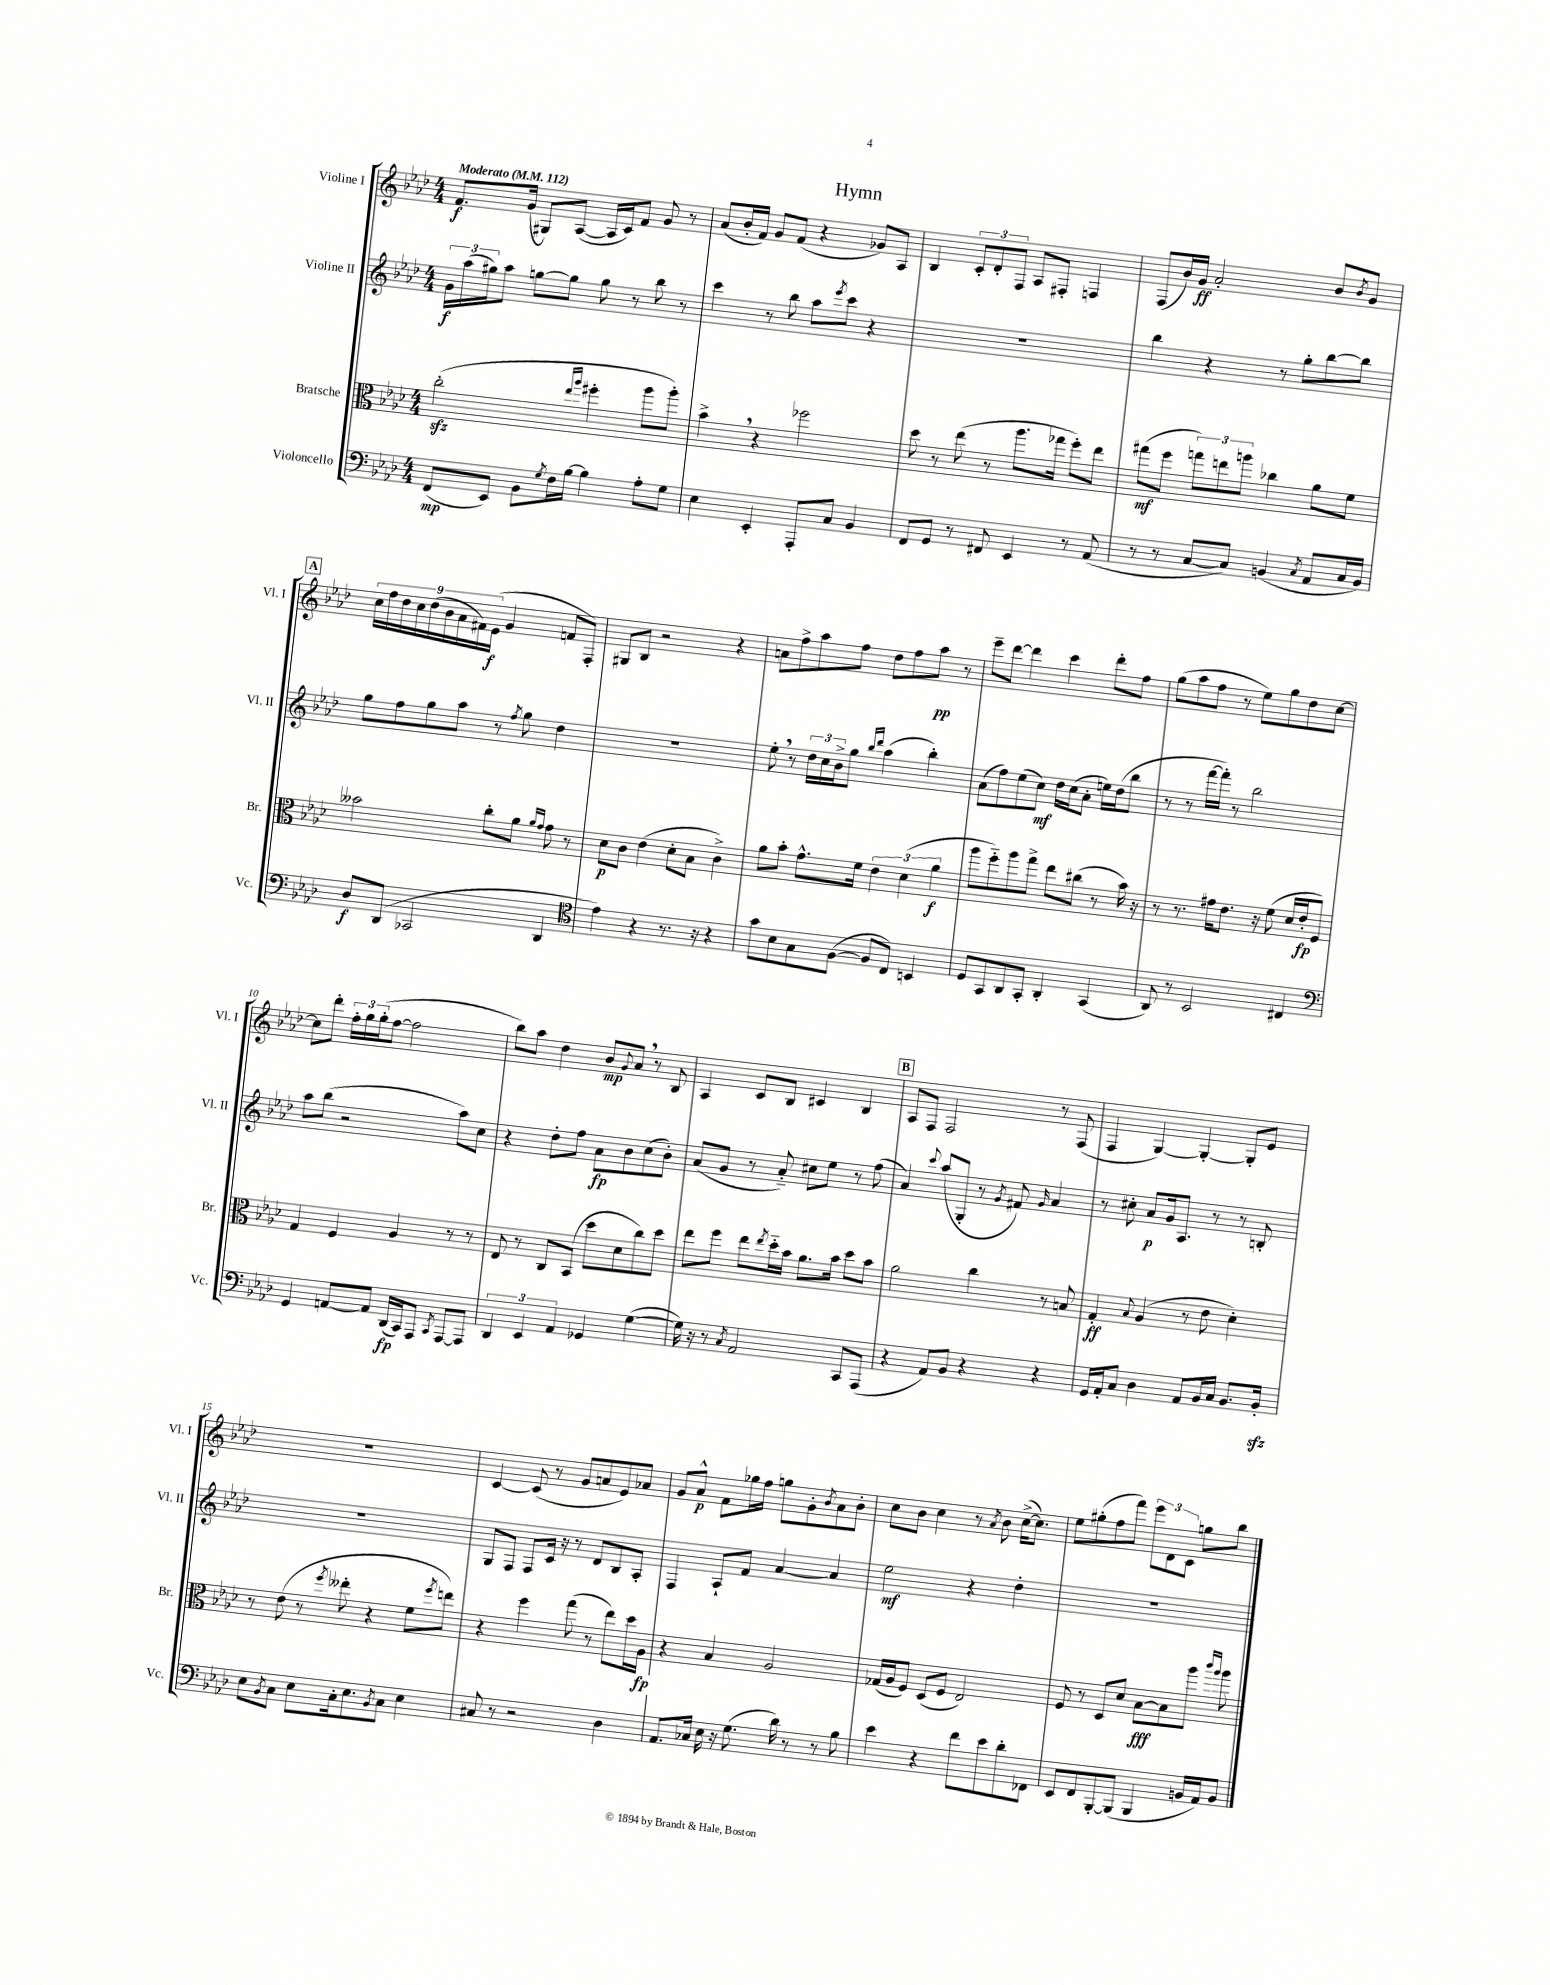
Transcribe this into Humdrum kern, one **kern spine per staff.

**kern	**dynam	**kern	**dynam	**kern	**dynam	**kern	**dynam
*part4	*part4	*part3	*part3	*part2	*part2	*part1	*part1
*staff4	*staff4	*staff3	*staff3	*staff2	*staff2	*staff1	*staff1
*I"Violoncello	*	*I"Bratsche	*	*I"Violine II	*	*I"Violine I	*
*I'Vc.	*	*I'Br.	*	*I'Vl. II	*	*I'Vl. I	*
*clefF4	*	*clefC3	*	*clefG2	*	*clefG2	*
*k[b-e-a-d-]	*	*k[b-e-a-d-]	*	*k[b-e-a-d-]	*	*k[b-e-a-d-]	*
*M4/4	*	*M4/4	*	*M4/4	*	*M4/4	*
*MM112	*	*MM112	*	*MM112	*	*MM112	*
=1	=1	=1	=1	=1	=1	=1	=1
!	!	!	!	!	!	!LO:TX:a:B:t=Moderato	!
(8FF/L	mp	(2cczz'\	.	24g\LL	f	8.f/L	f
.	.	.	.	(24aa-\	.	.	.
.	.	.	.	24gg#X\J)	.	.	.
8EE-/J)	.	.	.	8aa-\J	.	.	.
.	.	.	.	.	.	(16g/Jk	.
8BB-\L	.	.	.	[8ggn\L	.	8G#X/L)	.
8qG/	.	.	.	.	.	.	.
16F\L	.	.	.	8gg\J]	.	([8A-/J	.
[16B-\JJ	.	.	.	.	.	.	.
.	.	16qqee-/LL	.	.	.	.	.
.	.	16qqaa-/JJ	.	.	.	.	.
4B-\]	.	4ff#X'\	.	8gg\	.	16A-/LL]	.
.	.	.	.	.	.	16c/J)	.
.	.	.	.	8r	.	8f/J	.
8A-'\L	.	8aa-\L	.	8bb-\	.	8g/	.
8G\J	.	8aa-'\J)	.	8r	.	8r	.
=2	=2	=2	=2	=2	=2	=2	=2
4E-\	.	4b-^,\	.	4ccc\	.	(8a-/L	.
.	.	.	.	.	.	16b-'/L	.
.	.	.	.	.	.	16f/JJ)	.
4EE-'/	.	4r	.	8r	.	8g/L	.
.	.	.	.	8bb-\	.	(8f/J	.
8AAA-'/L	.	2ff-X\	.	8aa-\L	.	4r	.
.	.	.	.	8qeee-/	.	.	.
8C/J	.	.	.	8ccc\J	.	.	.
4BB-/	.	.	.	4r	.	8g-X/L)	.
.	.	.	.	.	.	8A-/J	.
=3	=3	=3	=3	=3	=3	=3	=3
8FF/L	.	8dd-\	.	1r	.	4B-/	.
8GG/J	.	8r	.	.	.	.	.
8r	.	(8ee-\	.	.	.	12c'/L	.
.	.	.	.	.	.	12d-'/	.
8FF#X/	.	8r	.	.	.	.	.
.	.	.	.	.	.	12F/J	.
4EE-/	.	8.aa-\L	.	.	.	8A-/L	.
.	.	.	.	.	.	8F#X'/J	.
.	.	16gg-X\Jk	.	.	.	.	.
8r	.	8ff'\L)	.	.	.	4Fn/	.
(8AA-/	.	8ee-\J	.	.	.	.	.
=4	=4	=4	=4	=4	=4	=4	=4
8r	.	(8gg#X\L	mf	4bb-\	.	(8F/L	.
8r	.	8ff\J	.	.	.	16b-/L)	.
.	.	.	.	.	.	16g/JJ	ff
[8C/L	.	12ggn\L)	.	4r	.	2a-'/	.
.	.	12een\	.	.	.	.	.
8C/J])	.	.	.	.	.	.	.
.	.	12aan\J	.	.	.	.	.
(4BBn/	.	4cc-X\	.	8r	.	.	.
.	.	.	.	8gg'\L	.	.	.
8qC/	.	.	.	.	.	.	.
8AA-/L	.	8a-\L	.	[8bb-\	.	8b-/L	.
.	.	.	.	.	.	8qb-/	.
16C/L	.	8f\J	.	8bb-\J]	.	8g/J	.
16BB/JJ)	.	.	.	.	.	.	.
!!LO:LB:g=z
!!LO:REH:place=s1:t=A
=5	=5	=5	=5	=5	=5	=5	=5
8D-/L	f	2b--X\	.	8gg\L	.	18cc\LL	.
.	.	.	.	.	.	18ff\	.
.	.	.	.	.	.	18dd-\	.
(8DD-/J	.	.	.	8ff\	.	.	.
.	.	.	.	.	.	18cc\	.
.	.	.	.	.	.	(18dd-\	.
2CC-X/	.	.	.	8gg\	.	.	.
.	.	.	.	.	.	18b-\	.
.	.	.	.	.	.	18a-\	.
.	.	.	.	8aa-\J	.	.	.
.	.	.	.	.	.	18f#X\)	.
.	.	.	.	.	.	(18e-\JJ	f
.	.	8cc'\L	.	8r	.	4g/	.
.	.	.	.	8qff/	.	.	.
.	.	8a-\J	.	8gg\	.	.	.
.	.	16qqa-/LL	.	.	.	.	.
.	.	16qqg/JJ	.	.	.	.	.
4DD-/	.	8g\	.	4dd-\	.	8fn/L	.
.	.	8r	.	.	.	8F'/J)	.
=6	=6	=6	=6	=6	=6	=6	=6
*clefC4	*	*	*	*	*	*	*
4e-\)	.	8d-\L	p	1r	.	8G#X/L	.
.	.	8c\J	.	.	.	8B-/J	.
4r	.	(4e-\	.	.	.	2r	.
8.r	.	8d-'\L	.	.	.	.	.
.	.	8B-\J	.	.	.	.	.
16r	.	.	.	.	.	.	.
4r	.	4c^\)	.	.	.	4r	.
=7	=7	=7	=7	=7	=7	=7	=7
8g\L	.	8a-\L	.	8ee-',\	.	8an\L	.
8B-\	.	8b-'\J	.	8r	.	8ff^\	.
8G\	.	8.g^^\L	.	24dd-\LL	.	8aa-\	.
.	.	.	.	24cc\	.	.	.
.	.	.	.	24b-^\J	.	.	.
([8F\J	.	.	.	8gg\J	.	8ff\J	.
.	.	16f\Jk	.	.	.	.	.
.	.	.	.	16qqbb-/LL	.	.	.
.	.	.	.	16qqddd-/JJ	.	.	.
8F/L]	.	6e-\	.	(4aa-\	.	8dd-\L	.
8C/J)	.	.	.	.	.	8ff\	.
.	.	(6d-\	.	.	.	.	.
4BBn/	.	.	.	4bb-'\)	.	8aa-\J	pp
.	.	6a-\	f	.	.	.	.
.	.	.	.	.	.	8r	.
=8	=8	=8	=8	=8	=8	=8	=8
8D-/L	.	8aa-\L	.	(8a-\L	.	8eee-~\L	.
8GG/	.	8ff\)	.	8ff\)	.	[8ddd-\J	.
8AA-/	.	8aa-\	.	(8ee-\	.	4ddd-\]	.
8GG'/J	.	8gg^\J	.	8cc\J)	mf	.	.
4AA-'/	.	8ee-\L	.	16dd-\LL	.	4ccc\	.
.	.	.	.	(16cc\J	.	.	.
.	.	(8cc#X\J	.	8a-'\J	.	.	.
(4GG/	.	8r	.	16een\LL)	.	8ddd-'\L	.
.	.	.	.	(16dd-\J	.	.	.
.	.	16b-\)	.	8bb-\J	.	8ff\J	.
.	.	16r	.	.	.	.	.
=9	=9	=9	=9	=9	=9	=9	=9
8AA-/)	.	8r	.	8r	.	(8gg\L	.
8r	.	8.r	.	8r	.	8aa-\	.
2BB-/	.	.	.	[16fff\LL	.	8ff\J	.
.	.	16g#X\KL	.	16fff'\JJ])	.	.	.
.	.	8.e-\J	.	8r	.	8r	.
.	.	.	.	2bb-\	.	8ee-\L)	.
.	.	16r	.	.	.	.	.
.	.	(8f\	.	.	.	8gg\	.
4C#X/	.	16d-/LL	.	.	.	8dd-\	.
.	.	16e-'/J	fp	.	.	.	.
.	.	8F/J)	.	.	.	[8cc\J	.
!!LO:LB:g=z
=10	=10	=10	=10	=10	=10	=10	=10
*clefF4	*	*	*	*	*	*	*
4GG/	.	4G/	.	8aa-\L	.	8cc\L]	.
.	.	.	.	(8bb-\J	.	8ddd-'\J	.
[8AAn/L	.	4F/	.	2r	.	24ff'\LL	.
.	.	.	.	.	.	24gg\	.
.	.	.	.	.	.	(24gg'\J	.
8AA/J]	.	.	.	.	.	[8ff\J	.
(16DD-/LL	fp	4A-/	.	.	.	2ff\]	.
16CC/J)	.	.	.	.	.	.	.
8AAA-/J	.	.	.	.	.	.	.
8qCC/	.	.	.	.	.	.	.
[8AAA-/L	.	8r	.	8aa-\L)	.	.	.
8AAA-/J]	.	8r	.	8cc\J	.	.	.
=11	=11	=11	=11	=11	=11	=11	=11
6DD-/	.	8E-/	.	4r	.	8bb-\L)	.
.	.	8r	.	.	.	8aa-\J	.
6EE-/	.	.	.	.	.	.	.
.	.	8C/L	.	8dd-'\L	.	4dd-\	.
6AA-/	.	.	.	.	.	.	.
.	.	(8BB-/J	.	8ff\J	.	.	.
4GG-X/	.	8dd-\L	.	8a-\L	fp	8b-/L	mp
.	.	.	.	.	.	8qqg/	.
.	.	8d-\	.	8b-\	.	8a-,/J	.
([4G\	.	8cc\)	.	(8cc\	.	8r	.
.	.	8dd-\J	.	8b-'\J)	.	8B-/	.
=12	=12	=12	=12	=12	=12	=12	=12
16G\])	.	8ee-\L	.	(8a-/L	.	4A-/	.
16r	.	.	.	.	.	.	.
8r	.	8ff\J	.	8g/J	.	.	.
8qC/	.	.	.	.	.	.	.
2AA-/	.	8ee-\L	.	8r	.	8c/L	.
.	.	8qee-/	.	.	.	.	.
.	.	16dd-\L	.	8a-/)	.	8B-/J	.
.	.	16b-\JJ	.	.	.	.	.
.	.	8.a-\L	.	8cc#X\L	.	4c#X/	.
.	.	.	.	8ee-\J	.	.	.
.	.	16b-\Jk	.	.	.	.	.
8CC/L	.	8dd-\L	.	8r	.	4B-/	.
(8AAA-/J	.	8b-\J	.	(8ff\	.	.	.
!!LO:REH:place=s1:t=B
=13	=13	=13	=13	=13	=13	=13	=13
4r	.	2a-\	.	4a-/)	.	8A-/L	.
.	.	.	.	.	.	8F/J	.
.	.	.	.	8qqccc/	.	.	.
8AA-/L)	.	.	.	(8aa-/L	.	2F/	.
8BB-/J	.	.	.	8G'/J	.	.	.
4r	.	4cc\	.	8r	.	.	.
.	.	.	.	8qg/	.	.	.
.	.	.	.	8f#X/)	.	.	.
.	.	.	.	16qqg/	.	.	.
4r	.	8r	.	4a-/	.	8r	.
.	.	8Bn/	.	.	.	(8F/	.
=14	=14	=14	=14	=14	=14	=14	=14
16GG/LL	.	4G'/	ff	8r	.	4F/	.
16AA-'/J	.	.	.	.	.	.	.
8C/J	.	.	.	8cc#X'\	.	.	.
.	.	8qqB-/	.	.	.	.	.
4D-\	.	(4A-/	.	8a-/L	p	[4G/)	.
.	.	.	.	16g/k	.	.	.
.	.	.	.	8.A-/J	.	.	.
8AA-/L	.	8r	.	.	.	4G'/_	.
16BB-/L	.	8e-\	.	8r	.	.	.
16C/JJ	.	.	.	.	.	.	.
8.BB-/L	.	4d-'\)	.	8r	.	8G'/L]	.
.	.	.	.	8Bn'/	.	8e-/J	.
16BB-zz'/Jk	.	.	.	.	.	.	.
!!LO:LB:g=z
=15	=15	=15	=15	=15	=15	=15	=15
8E-\L	.	8r	.	1r	.	1r	.
8qBB-/	.	.	.	.	.	.	.
8C\J	.	(8e-\	.	.	.	.	.
8E-\L	.	8r	.	.	.	.	.
.	.	8qff/	.	.	.	.	.
16C'\k	.	8ee--X'\	.	.	.	.	.
8.E-\	.	.	.	.	.	.	.
.	.	4r	.	.	.	.	.
8qBB-/	.	.	.	.	.	.	.
8C\J	.	.	.	.	.	.	.
4E-\	.	8f\L	.	.	.	.	.
.	.	8qff/	.	.	.	.	.
.	.	8een\J)	.	.	.	.	.
=16	=16	=16	=16	=16	=16	=16	=16
8C#X/	.	4r	.	8G/L	.	[4c/	.
8r	.	.	.	8F/J	.	.	.
2r	.	4ff\	.	8F/L	.	(8c/]	.
.	.	.	.	16c/Jk	.	8r	.
.	.	.	.	16r	.	.	.
.	.	(8gg\	.	8r	.	8g/L	.
.	.	8r	.	8d-/L	.	8an/	.
4D-\	.	8ee-\L)	.	8B-/	.	8e-/)	.
.	.	16dd-\L	.	8A-'/J	.	8a-X/J	.
.	.	16A-\JJ	fp	.	.	.	.
=17	=17	=17	=17	=17	=17	=17	=17
8.AA-/L	.	4r	.	4F/	.	8g/L	.
.	.	.	.	.	.	8a-^^/J	p
16C-X/Jk	.	.	.	.	.	.	.
16E-\	.	4B-/	.	8A-`/L	.	8f\L	.
16r	.	.	.	.	.	.	.
(8.G\	.	.	.	8f/J	.	16gg-X\L	.
.	.	.	.	.	.	16ff\JJ	.
.	.	2A-/	.	[4a-/	.	8ggn\L	.
16d-\)	.	.	.	.	.	.	.
8r	.	.	.	.	.	8g'\	.
.	.	.	.	.	.	8qb-/	.
8r	.	.	.	4a-/]	.	8a-\	.
8B-\	.	.	.	.	.	8b-'\J	.
=18	=18	=18	=18	=18	=18	=18	=18
4e-\	.	(16G-X/LL	.	2ee-\	mf	8cc\L	.
.	.	16A-/J	.	.	.	.	.
.	.	8F/J)	.	.	.	8b-\J	.
4r	.	(8D-/L	.	.	.	4cc\	.
.	.	8F/J	.	.	.	.	.
8f\L	.	2E-/)	.	4r	.	8r	.
.	.	.	.	.	.	8qa-/	.
8e-\	.	.	.	.	.	8b-\	.
8d-'\	.	.	.	4dd-'\	.	([16cc^\KL	.
.	.	.	.	.	.	8.cc\J])	.
8FF-X\J	.	.	.	.	.	.	.
=19	=19	=19	=19	=19	=19	=19	=19
8EE-/L	.	8F/	.	1r	.	8ee-\L	.
8FF/	.	8r	.	.	.	(8gg#X'\	.
[8BBB-'/	.	8D-/L	.	.	.	8ff\	.
(8BBB-/J]	.	8d-/J	.	.	.	8fff\J)	.
4BBB-/	.	[8B-\L	fff	.	.	12eee-\L	.
.	.	.	.	.	.	12d-\	.
.	.	8B-\]	.	.	.	.	.
.	.	.	.	.	.	12c\J	.
16BBn/LL	.	8aa-\J	.	.	.	8ggn\L	.
16AA-/J)	.	.	.	.	.	.	.
.	.	16qqccc/LL	.	.	.	.	.
.	.	16qqaa-/JJ	.	.	.	.	.
8BB/J	.	8aa-\	.	.	.	8bb-\J	.
==	==	==	==	==	==	==	==
*-	*-	*-	*-	*-	*-	*-	*-
